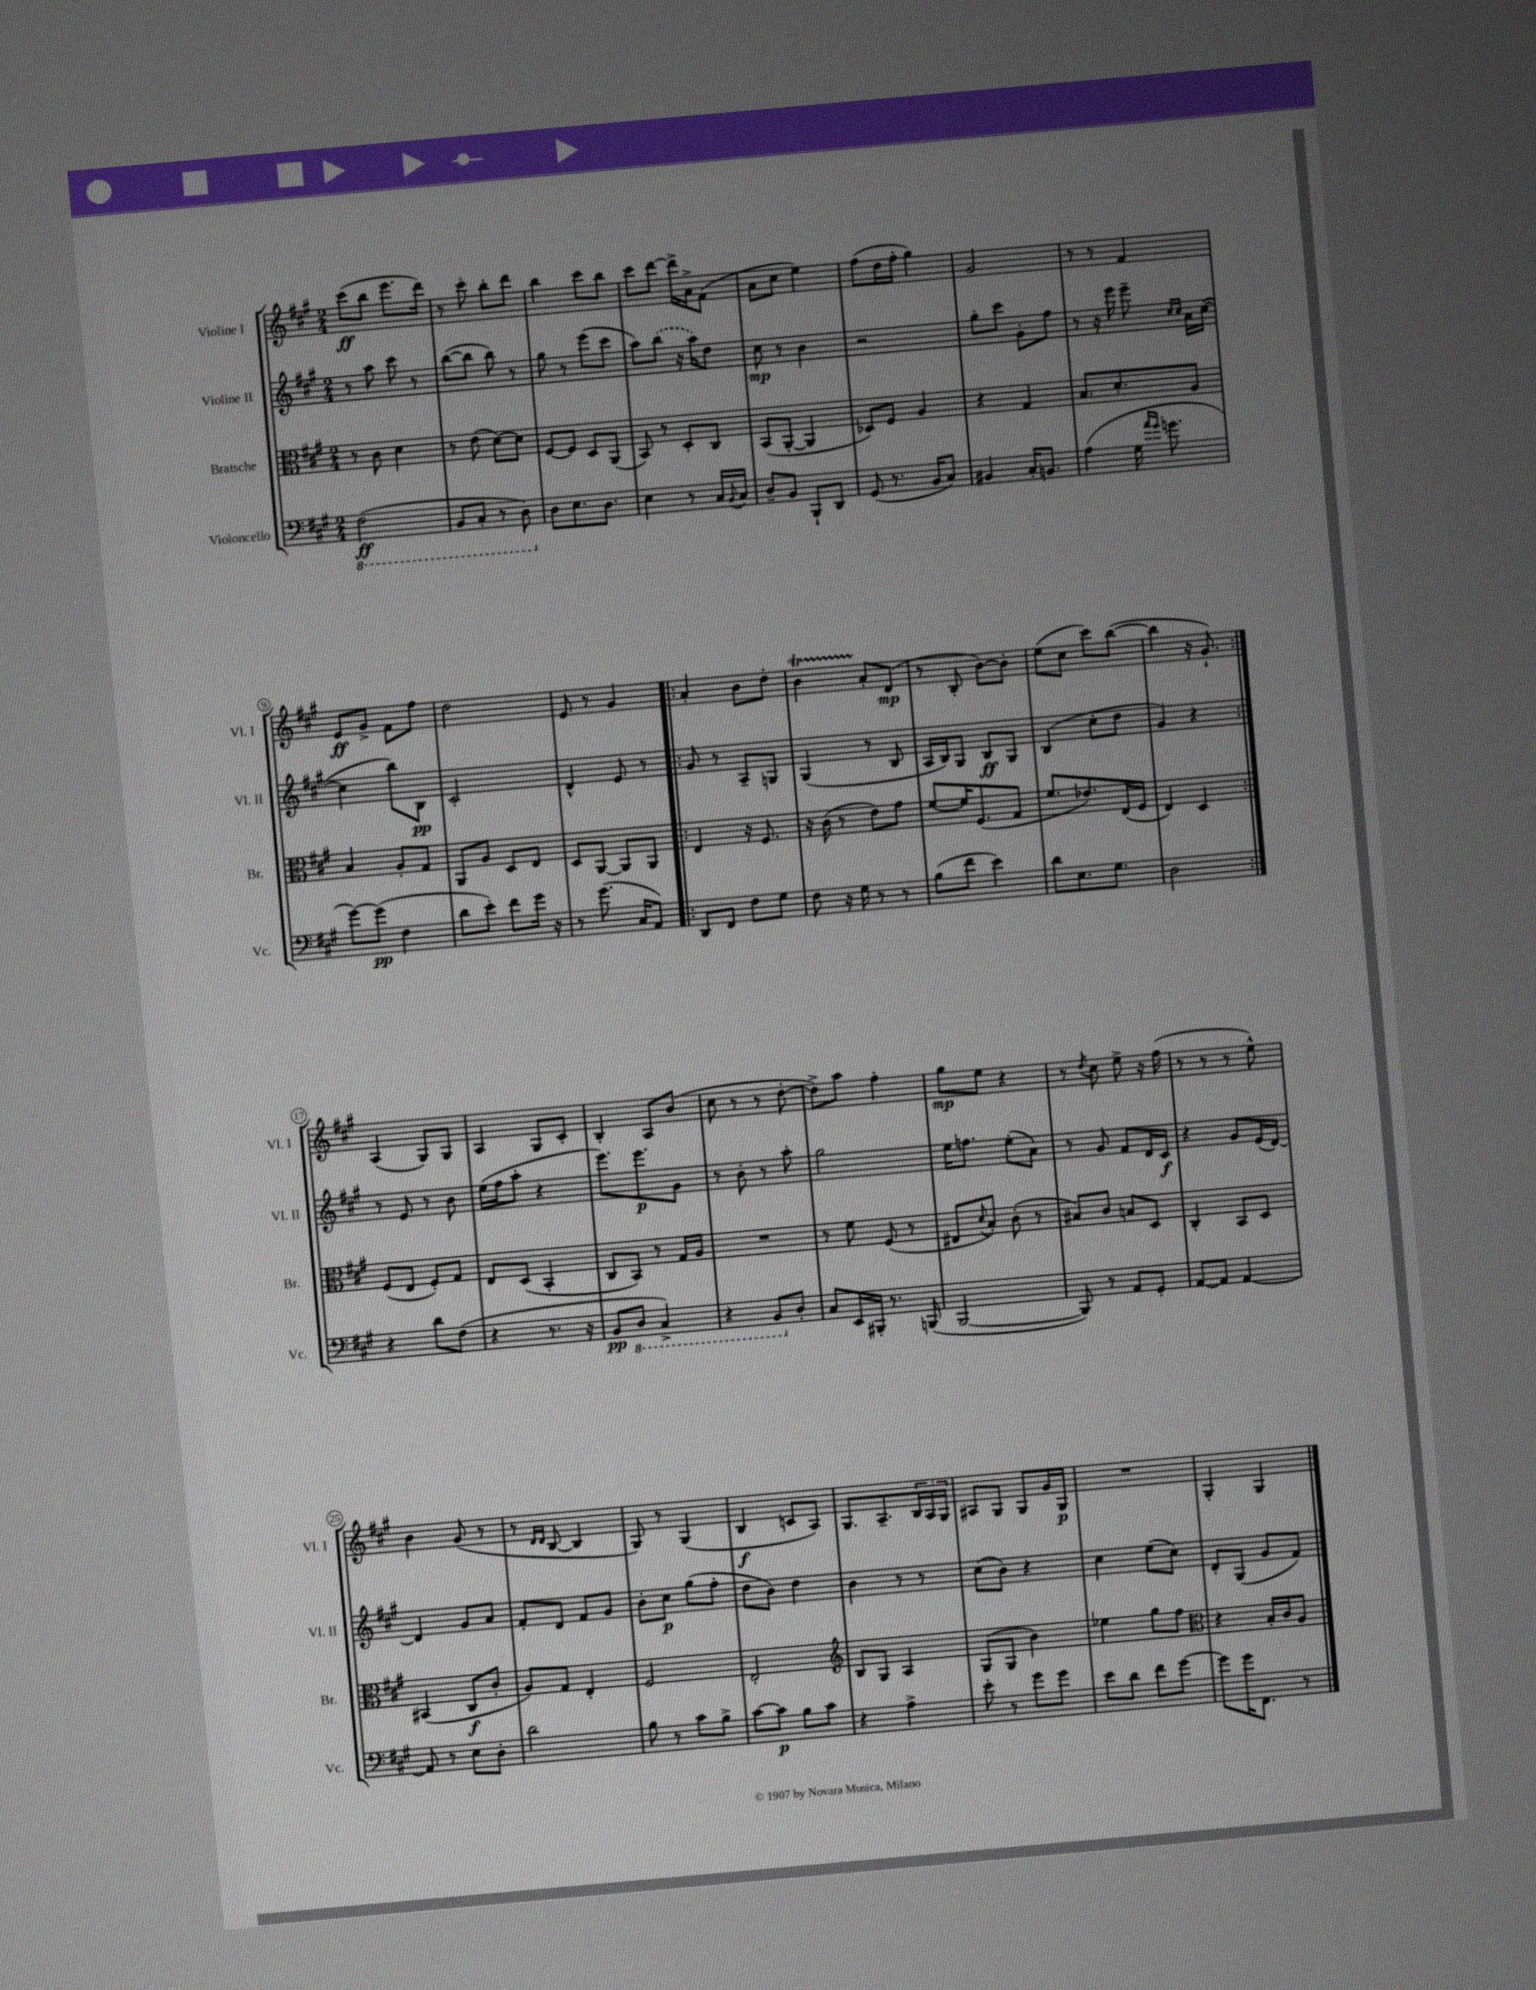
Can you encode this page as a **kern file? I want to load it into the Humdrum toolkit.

**kern	**kern	**kern	**kern
*staff4	*staff3	*staff2	*staff1
*clefF4	*clefC3	*clefG2	*clefG2
*k[f#c#g#]	*k[f#c#g#]	*k[f#c#g#]	*k[f#c#g#]
*M2/4	*M2/4	*M2/4	*M2/4
(2FF#	8r	8r	(8ccc#
.	8c#	8aa	8bb
.	4d	8ccc#	8.eee
.	.	8r	.
.	.	.	16ddd)
=	=	=	=
8BBB	8r	([8bb	8r
8CC#'	(8e	8bb]	8ccc#'
8r	[8d)	8bb)	8bb'
8DD)	8d]	8r	8ddd
=	=	=	=
8D	[8F#	8gg#	4bb
8.E	8F#]	8r	.
.	8D	(8eee	8ccc#
8.D	.	.	.
.	(8AA	8ccc#	8bb
=	=	=	=
4E	8BB)	8aa)	8ccc#
.	8r	(8bb	[8ddd
8r	8D'	16r	16ddd^]
.	.	16aa)	16a^
16C#	8C#	8dd	(8f#
8qqBB	.	.	.
16C#	.	.	.
=	=	=	=
8D~	(8BB	8cc#	8a
8BB	[8AA'	8r	8cc#
8BBB`	4AA]	4b	4ee)
8DD	.	.	.
=	=	=	=
(8GG#	8D-)	2r	(8ff#
8.r	8F#	.	16dd
.	.	.	16ff#'
.	4A	.	4gg#)
16BB	.	.	.
8C#)	.	.	.
=	=	=	=
4BB#	4r	8gg#'	2g#
.	.	8ccc#	.
16C#'	4G#	8g#'	.
8.BB	.	.	.
.	.	8ff#	.
=	=	=	=
(4A	8.B	8r	8r
.	.	16r	8r
.	8.d'	16eee	.
16G#	.	8eee~	4f#
16qqa	.	.	.
16qqg#	.	.	.
8.g	.	.	.
.	.	16qqcc#	.
.	.	16qqcc#	.
.	8A	16a	.
.	.	([16cc#	.
=	=	=	=
[8g#)	4B	4cc#]	8e
(8g#]	.	.	8g#^
4F#	8A'	8bb)	8f#
.	8G#	8B	8ff#
=	=	=	=
8d	8AA	2c#'	2dd
8e')	8A	.	.
8f#	8D	.	.
16g#	8E	.	.
16r	.	.	.
=	=	=	=
8r	8D	4d^^	8e
(8.g#	[8AA	.	8r
.	8AA]	8e	4g#
16C#	.	.	.
8AA)	8AA	8r	.
=!|:	=!|:	=!|:	=!|:
8DD	4E	8g#	4a'
8FF#	.	8r	.
8F#	16r	8A~	8b
.	8.F#	.	.
8G#	.	8G	8dd'
=	=	=	=
8F#	16r	(4G#	4b
.	(16c#	.	.
16r	8r	.	.
16G#	.	.	.
8r	8e)	8r	8a'
8r	8g#	8B	(8d
=	=	=	=
(8B	[8f#	16A	8r
.	.	16B)	.
8f#	16f#]	8G#	8B'
.	(8.F#	.	.
4e)	.	8B	[8b)
.	8G#	8G#	8b']
=	=	=	=
8d	8.f#	(4B	(8ee
8.E	.	.	8cc#
.	8.e-)	.	.
.	.	8cc#'	8ccc#)
8.G#	.	.	.
.	(16E	8dd	([8bb
.	16F#	.	.
=	=	=	=
2D	4E)	4g#)	4bb]
.	4D	4r	16r
.	.	.	8.g#`)
=:|!	=:|!	=:|!	=:|!
4r	(8F#	8r	(4A
.	8E	8e	.
8d	8F#')	8r	8G#)
(8F#	8G#	8b	8G#
=	=	=	=
4r	8E	(16ee	4A
.	.	16ff#	.
.	(8D	8aa'	.
8.r	4BB'	4r	8G#
.	.	.	8c#'
16r	.	.	.
=	=	=	=
8BB	8C#	8.eee)	4B'
8DD	8BB)	.	.
.	.	8.eee	.
4CC#^)	8r	.	8A
.	16G#	8g#	(8b
.	16A	.	.
=	=	=	=
4r	2r	8r	8cc#
.	.	8b'	8r
8BBB	.	8r	8r
8D'	.	8aa'	[8dd'
=	=	=	=
8C#	8r	2gg#	8dd^])
16EE	8f#	.	8aa
16BBB#'	.	.	.
8.r	(8F#	.	4ff#'
.	8r	.	.
(16BBB	.	.	.
=	=	=	=
[2BBB	8E#	16ee	8gg#
.	.	8.ff	.
.	8qqd	.	.
.	8B')	.	8ee
.	(8c#'	(8ee'	4r
.	8r	8a)	.
=	=	=	=
8BBB])	8B#)	8r	8r
.	.	.	8qdd
8r	8c#	8g#	8cc#
8AA	8B	8f#	8ee^
8GG#'	8D	16d	16r
.	.	16c#	(16ff#
=	=	=	=
[8AA	4C#'	4r	8r
8AA]	.	.	8r
[4AA	8BB	8g#	8r
.	8D	(16e	8ee^^)
.	.	[16d)	.
=	=	=	=
8AA]	(4BB#	4d]	4b
8r	.	.	.
8E	8C#	8g#	(8g#
8D'	8c#'	8a	8r
=	=	=	=
2d	8A)	8f#'	8r
.	.	.	16qqd
.	.	.	16qqd
.	8G#	8d	[8B
.	4E'	8f#	4B]
.	.	8g#	.
=	=	=	=
8B	2F#	8b'	8G#)
8r	.	8cc#	8r
8c#	.	(8gg#	(4G#
8B^	.	8ff#'	.
=	=	=	=
[8c#	2E'	8dd	4B
8c#]	.	8b)	.
8B	.	4dd	8c
8c#	.	.	8A)
=	=	=	=
*	*clefG2	*	*
4r	8B	4b	8.G#
.	8G#	.	.
.	.	.	8.A~
4A^	4A	8r	.
.	.	8r	24B
.	.	.	24A
.	.	.	24G#
=	=	=	=
8e'	(8G#	(8cc#	8A#
8r	8G#	8b)	8G#
8g#	4b)	4r	8G#
8g#	.	.	16g#
.	.	.	16G#
=	=	=	=
8e	4ee-	4cc#	2r
8d	.	.	.
8f#	8gg#	(8ee	.
[8g#	8ff#	8cc#)	.
=	=	=	=
*	*clefC3	*	*
8g#]	4r	8d'	4G#'
16g#	.	(8G#	.
8.FF#	.	.	.
.	16B'	8g#	4G#
.	16c#	.	.
8r	8A	8f#)	.
==	==	==	==
*-	*-	*-	*-
